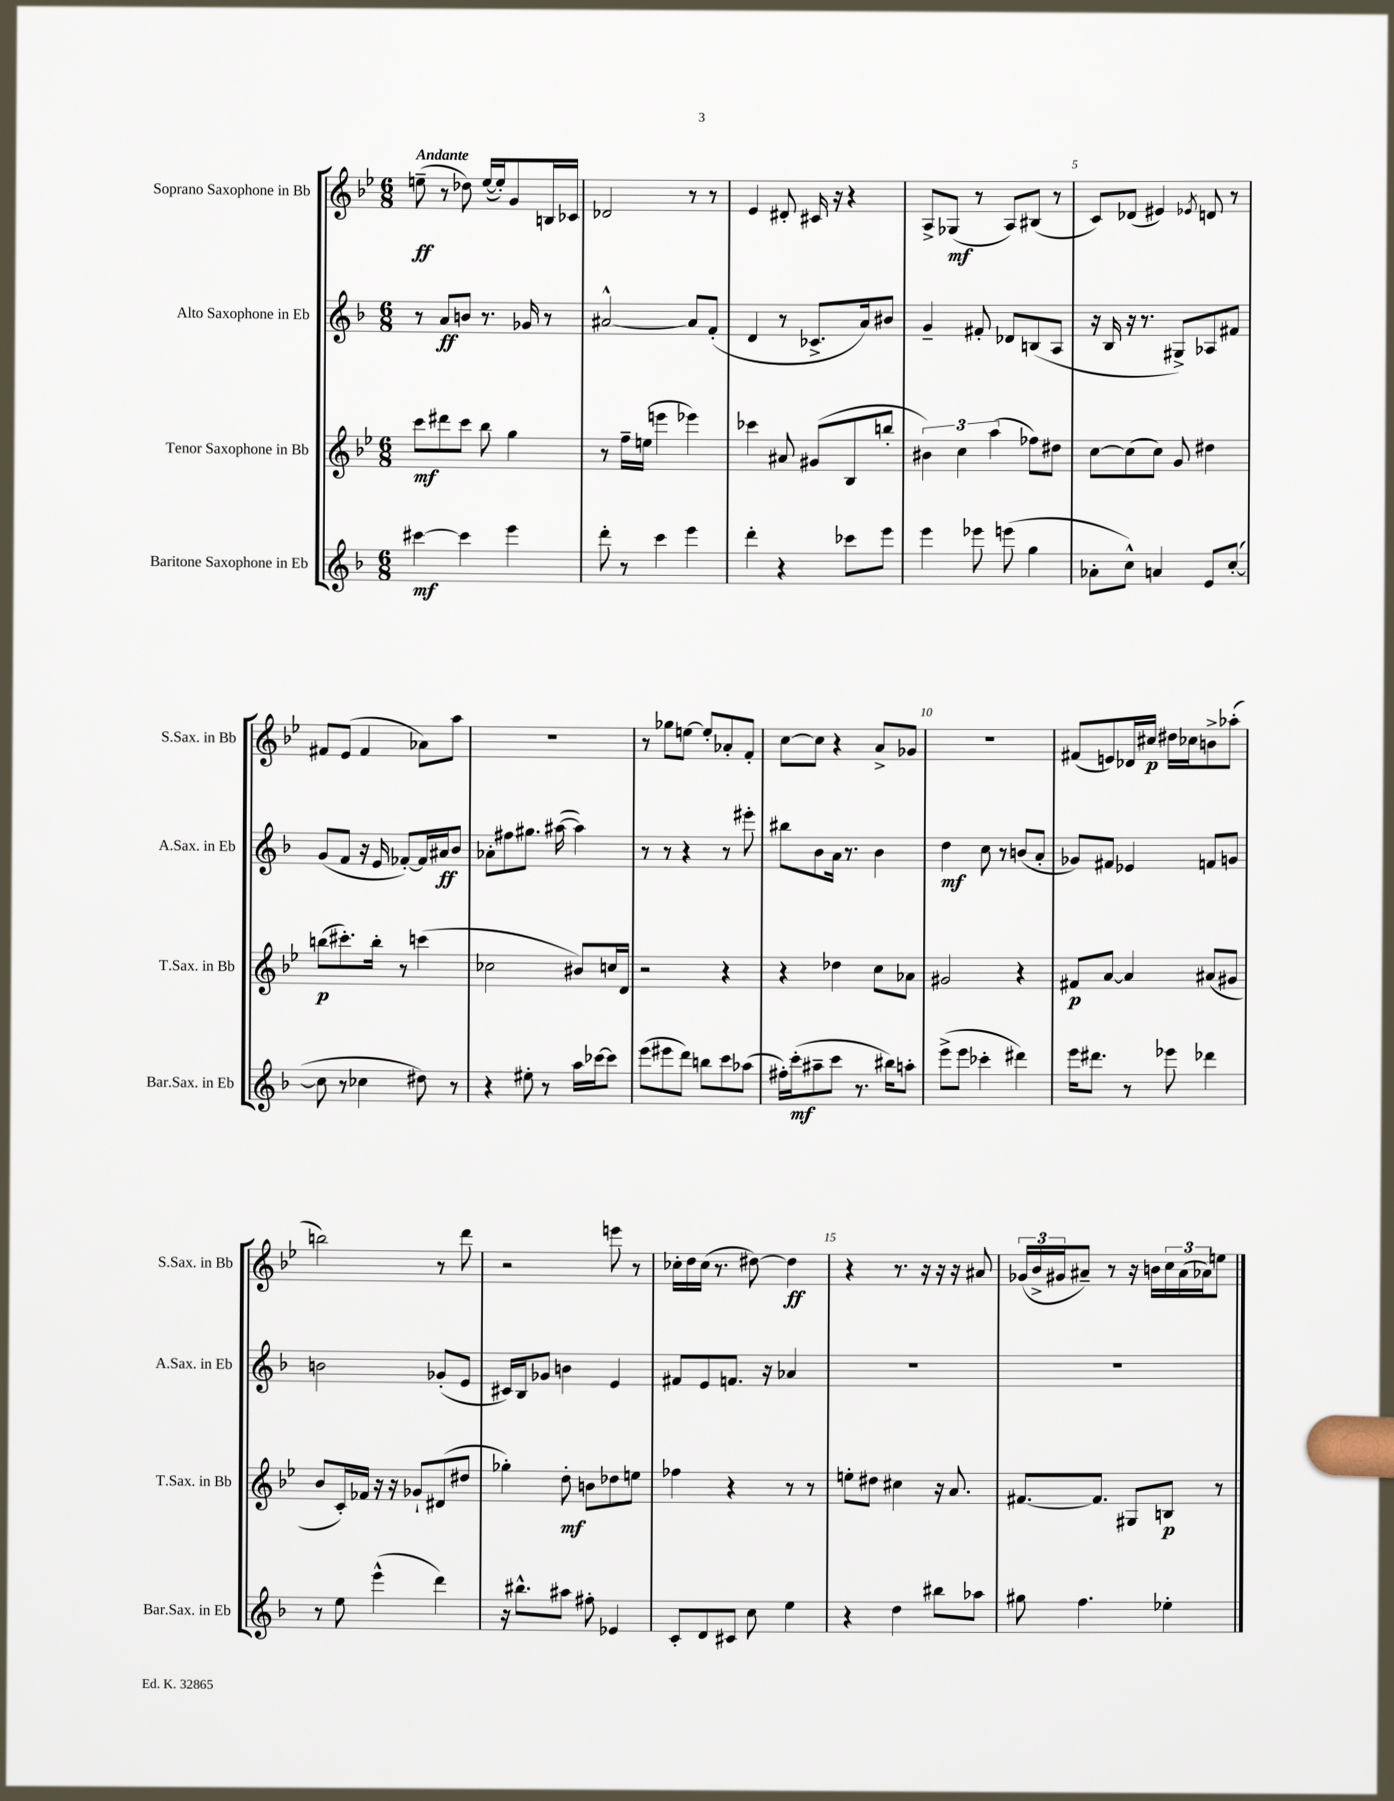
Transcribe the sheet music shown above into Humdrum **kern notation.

**kern	**dynam	**kern	**dynam	**kern	**dynam	**kern	**dynam
*part4	*part4	*part3	*part3	*part2	*part2	*part1	*part1
*staff4	*staff4	*staff3	*staff3	*staff2	*staff2	*staff1	*staff1
*I"Baritone Saxophone in Eb	*	*I"Tenor Saxophone in Bb	*	*I"Alto Saxophone in Eb	*	*I"Soprano Saxophone in Bb	*
*I'Bar.Sax. in Eb	*	*I'T.Sax. in Bb	*	*I'A.Sax. in Eb	*	*I'S.Sax. in Bb	*
*clefG2	*	*clefG2	*	*clefG2	*	*clefG2	*
*k[b-]	*	*k[b-e-]	*	*k[b-]	*	*k[b-e-]	*
*M6/8	*	*M6/8	*	*M6/8	*	*M6/8	*
=1	=1	=1	=1	=1	=1	=1	=1
!	!	!	!	!	!	!LO:TX:a:B:t=Andante	!
[4ccc#X\	mf	8ccc\L	mf	8r	.	(8een~\	ff
.	.	8ddd#X\	.	8a/L	ff	8r	.
4ccc#\]	.	8ccc\J	.	8bn/J	.	8dd-X\)	.
.	.	8bb-\	.	8.r	.	([16ee/LL	.
.	.	.	.	.	.	16ee'/J])	.
4eee\	.	4gg\	.	.	.	8g/	.
.	.	.	.	16g-X/	.	.	.
.	.	.	.	8r	.	16Bn/L	.
.	.	.	.	.	.	16c-X/JJ	.
=2	=2	=2	=2	=2	=2	=2	=2
8ddd'\	.	8r	.	[2a#X^^/	.	2d-X/	.
8r	.	16ff~\LL	.	.	.	.	.
.	.	(16een\JJ	.	.	.	.	.
4ccc\	.	4eeen\	.	.	.	.	.
4eee\	.	4eee-X\)	.	8a#/L]	.	8r	.
.	.	.	.	(8f'/J	.	8r	.
=3	=3	=3	=3	=3	=3	=3	=3
4ddd'\	.	4ccc-X\	.	4d/	.	4e-/	.
4r	.	8a#X/	.	8r	.	8d#X'/	.
.	.	(8g#X/L	.	8.c-X^/L	.	16c#X/	.
.	.	.	.	.	.	16r	.
8ccc-X\L	.	8B-/	.	.	.	4r	.
.	.	.	.	16a/k)	.	.	.
8eee\J	.	8bbn'/J	.	8b#X/J	.	.	.
=4	=4	=4	=4	=4	=4	=4	=4
4eee\	.	6b#X\)	.	4g~/	.	8A^/L	.
.	.	.	.	.	.	(8G-X/J	mf
.	.	6cc\	.	.	.	.	.
8eee-X\	.	.	.	8f#X'/	.	8r	.
.	.	(6aa\	.	.	.	.	.
(8eeen\	.	.	.	8d-X/L	.	8A/L)	.
4gg\	.	8ff-X\L)	.	(8Bn/	.	(8B#X/J	.
.	.	8dd#X\J	.	8A/J	.	8r	.
=5	=5	=5	=5	=5	=5	=5	=5
8a-X'\L	.	[8cc\L	.	16r	.	8c/L)	.
.	.	.	.	16B-/	.	.	.
8cc^^\J)	.	(8cc\]	.	16r	.	(8d-X/J	.
.	.	.	.	8.r	.	.	.
4an/	.	8cc\J)	.	.	.	4e#X/)	.
.	.	8g/	.	8G#X^/L)	.	.	.
.	.	.	.	.	.	8qe-X/	.
8e/L	.	4dd#X\	.	8A-X/	.	8dn/	.
([8cc'/J	.	.	.	8f#X/J	.	8r	.
!!LO:LB:g=z
=6	=6	=6	=6	=6	=6	=6	=6
8cc\]	.	(8bbn\L	p	(8g/L	.	8f#X/L	.
8r	.	8.ccc#X'\)	.	8f/J	.	(8e-/J	.
4cc-X\	.	.	.	16r	.	4f#/	.
.	.	16bb'\Jk	.	16e/	.	.	.
.	.	8r	.	[8f-X'/L)	.	.	.
8dd#X\)	.	(4cccn\	.	16f-/L]	.	8a-X\L)	.
.	.	.	.	16a#X/J	ff	.	.
8r	.	.	.	8b-/J	.	8aa\J	.
=7	=7	=7	=7	=7	=7	=7	=7
4r	.	2cc-X\	.	8a-X'\L	.	2.r	.
.	.	.	.	8ff#X\	.	.	.
8ee#X'\	.	.	.	8.gg#X\J	.	.	.
8r	.	.	.	.	.	.	.
.	.	.	.	([16aa#X\	.	.	.
16aa\LL	.	8b#X/L)	.	4aa#\])	.	.	.
[16ccc-X\J	.	.	.	.	.	.	.
8ccc-\J]	.	16ccn/L	.	.	.	.	.
.	.	16d/JJ	.	.	.	.	.
=8	=8	=8	=8	=8	=8	=8	=8
(8eee\L	.	2r	.	8r	.	8r	.
8eee#X\	.	.	.	8r	.	8gg-X\L	.
8ddd\J)	.	.	.	4r	.	[8een\J	.
8bbn\L	.	.	.	.	.	8ee'/L]	.
8ccc\	.	4r	.	8r	.	8a-X'/	.
(8aa-X\J	.	.	.	8eee#X'\	.	8f'/J	.
=9	=9	=9	=9	=9	=9	=9	=9
16ff#X'\LL)	.	4r	.	8bb#X\L	.	[8cc\L	.
(16ccc'\J	mf	.	.	.	.	.	.
8aa#X~\	.	.	.	8b-\	.	8cc\J]	.
8ccc\J	.	4dd-X\	.	16a\Jk	.	4r	.
.	.	.	.	8.r	.	.	.
8.r	.	.	.	.	.	.	.
.	.	8cc\L	.	4b-\	.	8a^/L	.
16bb#X\KL)	.	.	.	.	.	.	.
8aan'\J	.	8a-X\J	.	.	.	8g-X/J	.
=10	=10	=10	=10	=10	=10	=10	=10
(8eee^\L	.	2g#X/	.	4dd\	mf	2.r	.
8eee\J	.	.	.	.	.	.	.
4ccc-X'\	.	.	.	8cc\	.	.	.
.	.	.	.	8r	.	.	.
4ddd#X\)	.	4r	.	(8bn/L	.	.	.
.	.	.	.	8a'/J	.	.	.
=11	=11	=11	=11	=11	=11	=11	=11
16eee\KL	.	8f#X/L	p	8g-X/L)	.	(8f#X/L	.
8.ddd#X\J	.	.	.	.	.	.	.
.	.	[8a/J	.	8f#X/J	.	8en/)	.
8r	.	4a/]	.	4e-X/	.	16d-X/L	.
.	.	.	.	.	.	16cc#X/JJ	p
8eee-X\	.	.	.	.	.	16dd#X\LL	.
.	.	.	.	.	.	16cc-X\J	.
4ddd-X\	.	(8a#X/L	.	8fn/L	.	8bn^\	.
.	.	8g#X/J	.	8gn/J	.	(8aa-X'\J	.
!!LO:LB:g=z
=12	=12	=12	=12	=12	=12	=12	=12
8r	.	8b-/L	.	2bn\	.	2bbn\)	.
8ee\	.	16c'/L)	.	.	.	.	.
.	.	16f-X/JJ	.	.	.	.	.
(4eee^^\	.	16r	.	.	.	.	.
.	.	16r	.	.	.	.	.
.	.	8g-X`/L	.	.	.	.	.
4ddd\)	.	(8d#X/	.	(8g-X'/L	.	8r	.
.	.	8dd#X/J	.	8e/J	.	8ddd\	.
=13	=13	=13	=13	=13	=13	=13	=13
16r	.	4gg-X'\)	.	16c#X/LL)	.	2r	.
8.bb#X^^\L	.	.	.	16B-/J	.	.	.
.	.	.	.	8g-X/J	.	.	.
8aa#X\J	.	8dd'\	mf	4bn\	.	.	.
8ff#X'\	.	8bn\L	.	.	.	.	.
4e-X/	.	8dd-X\	.	4e/	.	8eeen\	.
.	.	8een\J	.	.	.	8r	.
=14	=14	=14	=14	=14	=14	=14	=14
8c'/L	.	4ff-X\	.	8f#X/L	.	16cc-X'\LL	.
.	.	.	.	.	.	16dd\	.
8d/	.	.	.	8e/	.	(16cc-\JJ	.
.	.	.	.	.	.	8.r	.
8c#X/J	.	4r	.	8.fn/J	.	.	.
8cc\	.	.	.	.	.	[8dd#X\)	.
.	.	.	.	16r	.	.	.
4ee\	.	8r	.	4a-X/	.	4dd#\]	ff
.	.	8r	.	.	.	.	.
=15	=15	=15	=15	=15	=15	=15	=15
4r	.	8een'\L	.	2.r	.	4r	.
.	.	8dd#X\J	.	.	.	.	.
4dd\	.	4cc#X\	.	.	.	8.r	.
.	.	.	.	.	.	16r	.
8bb#X\L	.	16r	.	.	.	16r	.
.	.	8.a/	.	.	.	16r	.
8aa-X\J	.	.	.	.	.	8a#X/	.
=16	=16	=16	=16	=16	=16	=16	=16
8gg#X\	.	[8.f#X/L	.	2.r	.	(24g-X/LL	.
.	.	.	.	.	.	24b-^/	.
.	.	.	.	.	.	24g#X/J	.
4.ff\	.	.	.	.	.	8a#X~/J)	.
.	.	8.f#/J]	.	.	.	.	.
.	.	.	.	.	.	8r	.
.	.	8G#X/L	.	.	.	16r	.
.	.	.	.	.	.	16bn\LL	.
4ee-X'\	.	8Bn/J	p	.	.	24cc\	.
.	.	.	.	.	.	(24a#\	.
.	.	.	.	.	.	24a-X\J)	.
.	.	8r	.	.	.	8een\J	.
==	==	==	==	==	==	==	==
*-	*-	*-	*-	*-	*-	*-	*-
